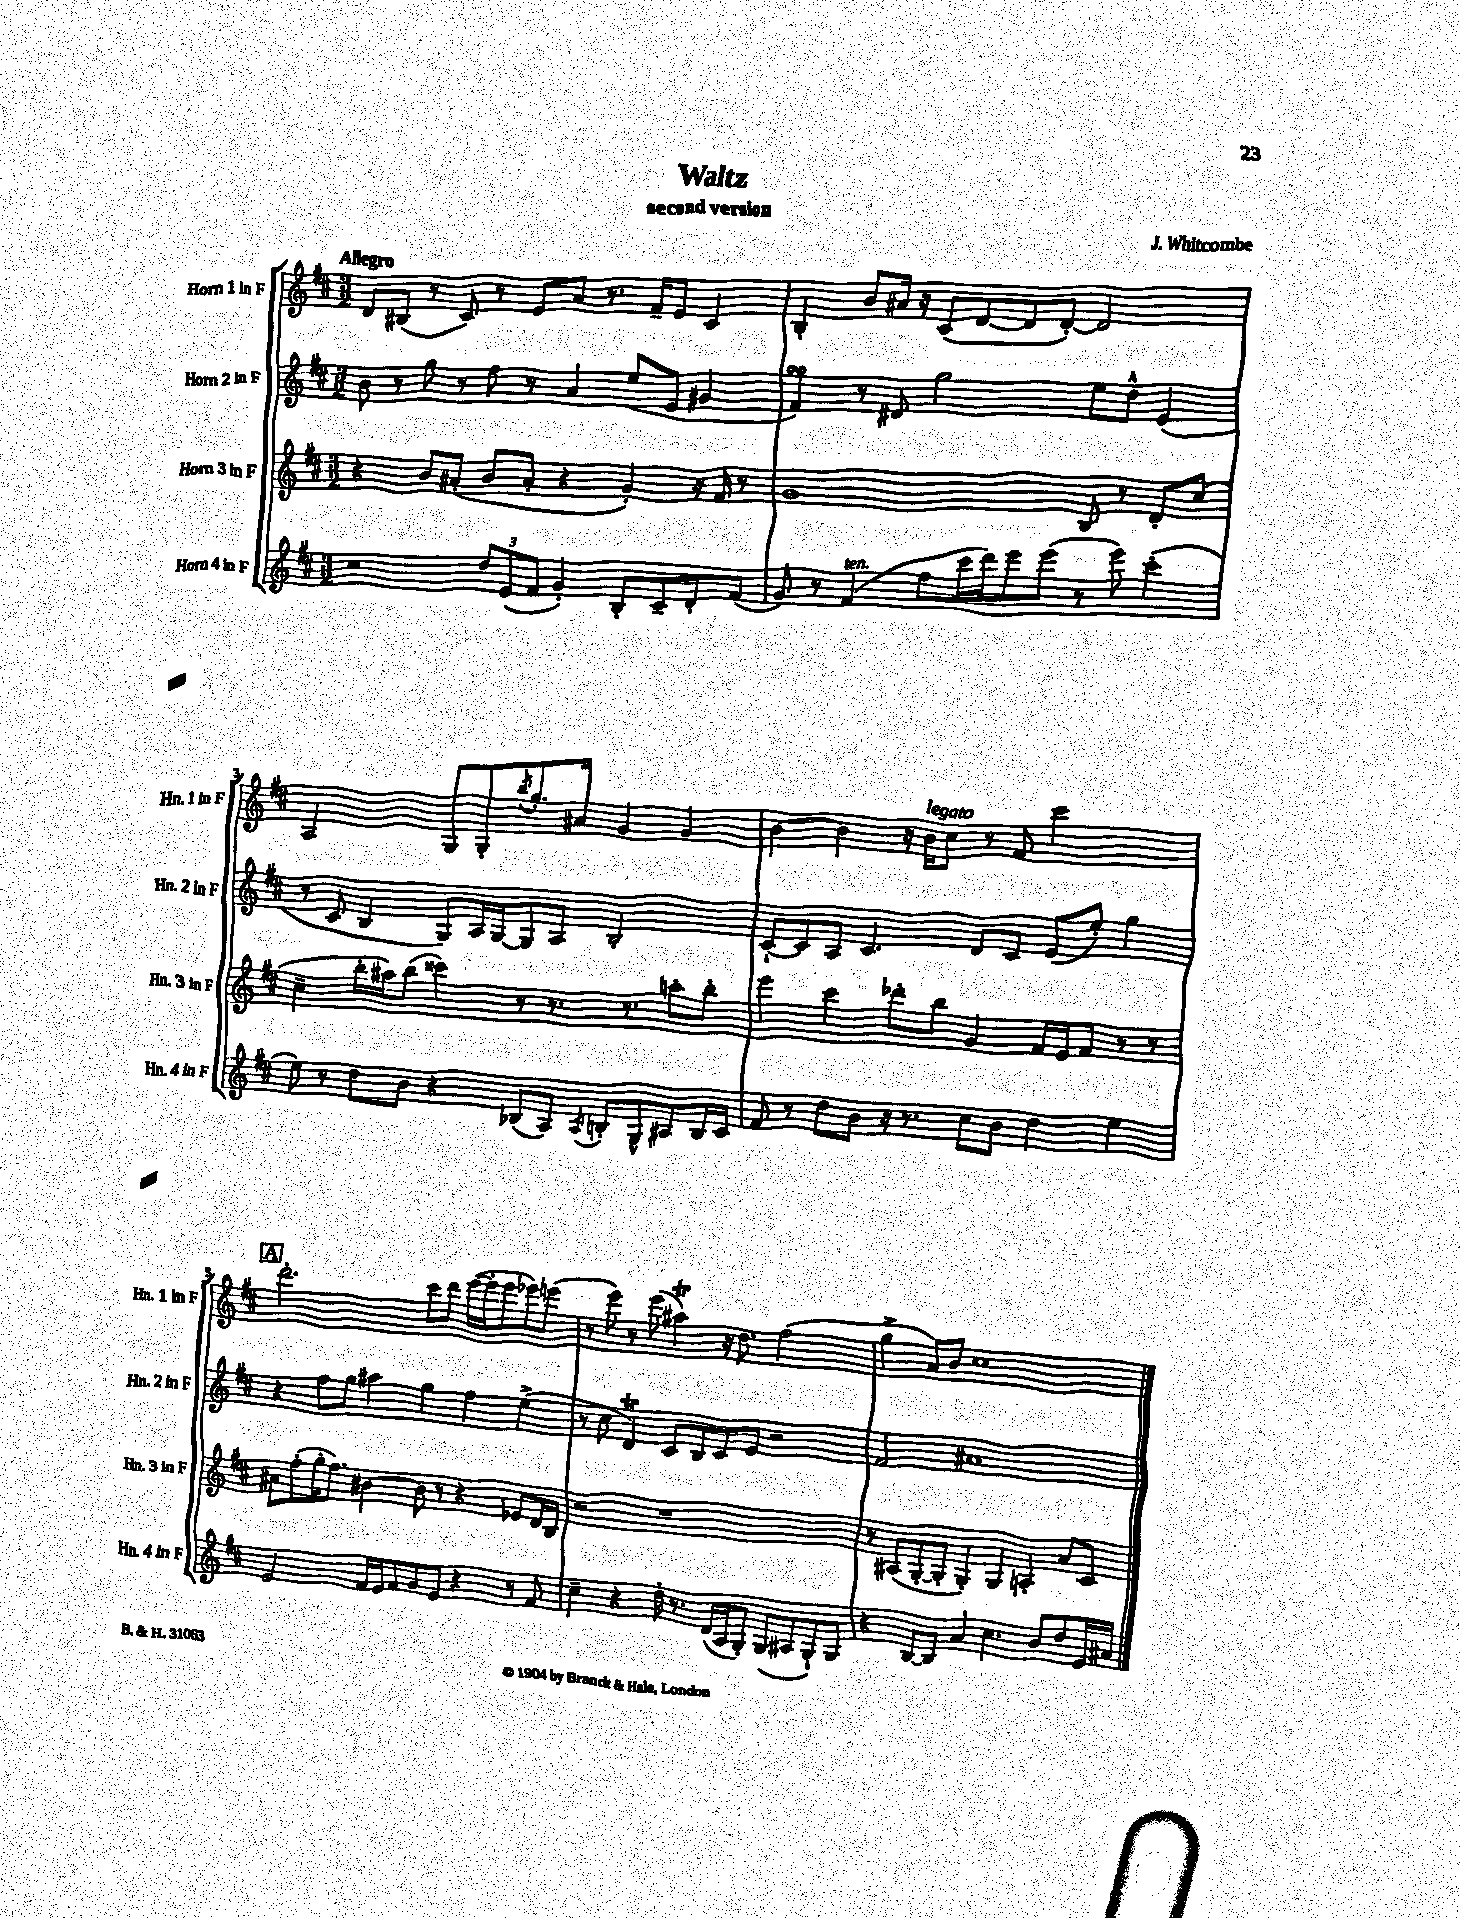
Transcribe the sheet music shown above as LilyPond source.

\header { title = "Waltz" composer = "J. Whitcombe" subtitle = "second version" }
<<
\new StaffGroup <<
\new Staff = "s0" \with { instrumentName = "Horn 1 in F" shortInstrumentName = "Hn. 1 in F" } {
    \clef treble \key d \major \numericTimeSignature \time 3/2 \tempo "Allegro"
    d'8 bis8( r8 cis'8) r8 e'8 a'8 r8. fis'16-- e'8 cis'4 |
    b4-. b'8 ais'16 r16 cis'8( d'8~ d'8 d'8~-.) d'2 |
    a2 g8 g8-. \acciaccatura { b''8 } g''8.-. ais'16 g'4 g'4 |
    b'4~ b'4 r16 b'16^\markup { \italic "legato" } cis''8 r8 fis'8 cis'''2 |
    \mark \markup { \box "A" } d'''2.-. cis'''8 d'''8 e'''16~( e'''16-. e'''8 ees'''8) e'''8( |
    r8 e'''8) r8 e'''8( ais''4\trill) r16 d''8. fis''2( |
    g''4-> a'8) b'8 cis''1 \bar "|." |
}
\new Staff = "s1" \with { instrumentName = "Horn 2 in F" shortInstrumentName = "Hn. 2 in F" } {
    \clef treble \key d \major \numericTimeSignature \time 3/2
    b'8 r8 g''8 r8 fis''8 r8 a'4 e''8( e'8 gis'4 |
    fis'4\turn) r8 dis'8 g''2 e''8 d''8-^ e'4( |
    r8 cis'8 b4 g8) a16 g16~ g8 a8 b2-. |
    cis'8~-! cis'8 a8 cis'4. d'8 cis'8 e'8( e''8-.) g''4 |
    \mark \markup { \box "A" } r4 fis''8 g''8 ais''4 g''4 fis''4 e''4->( |
    r8 cis''8 d'4\trill) cis'8 b8 cis'8 e'8 r2 |
    fis'2 ais'1 \bar "|." |
}
\new Staff = "s2" \with { instrumentName = "Horn 3 in F" shortInstrumentName = "Hn. 3 in F" } {
    \clef treble \key d \major \numericTimeSignature \time 3/2
    r4 b'8 ais'8-.( b'8 ais'8-. r4 g'4-.) r16 fis'16 r8 |
    g'1 b8 r8 d'8-. cis''8( |
    cis''4-- b''16-. ais''16) b''8( cisis'''4) r8 r8. r8. a''8-. b''8-. |
    e'''4 cis'''4 des'''8-. b''8 g'4 fis'16 e'16 fis'8 r8 r8 |
    \mark \markup { \box "A" } ais'8 fis''8-.( g''16-. fis''8.) bis'4~ bis'8 r8 r4 ees'8 d'16 b16 |
    r2 r1 |
    r8 ais8( g8~-. g8-. g4-.) g4 a4-. a'8 cis'8 \bar "|." |
}
\new Staff = "s3" \with { instrumentName = "Horn 4 in F" shortInstrumentName = "Hn. 4 in F" } {
    \clef treble \key d \major \numericTimeSignature \time 3/2
    r2 \tuplet 3/2 { d''8 e'8( fis'8 } g'4-.) b8-. cis'8-- d'8-. fis'8( |
    g'8) r8 fis'4^\markup { \italic "ten." }( fis''8 cis'''16 d'''16) e'''8 e'''8( r8 e'''8) cis'''4-.( |
    e''8) r8 d''8 b'8 r4 bes8( a8) \acciaccatura { a8 } b8-. g8-^ ais8 b16 cis'16 |
    fis'8 r8 d''8 b'8 r16 r8. cis''8 b'8 d''4 e''4 |
    \mark \markup { \box "A" } e'2 fis'16 e'16 fis'8 g'8 e'8 r4 r8 fis'8 |
    cis''4-- r4 d''16-. r8. d'16( a16 g8-.) g8( ais8 g8-!) g8 |
    r4 b8~ b8 a'4 cis''4. b'8 d''8 e'16 ais'16 \bar "|." |
}
>>
>>
